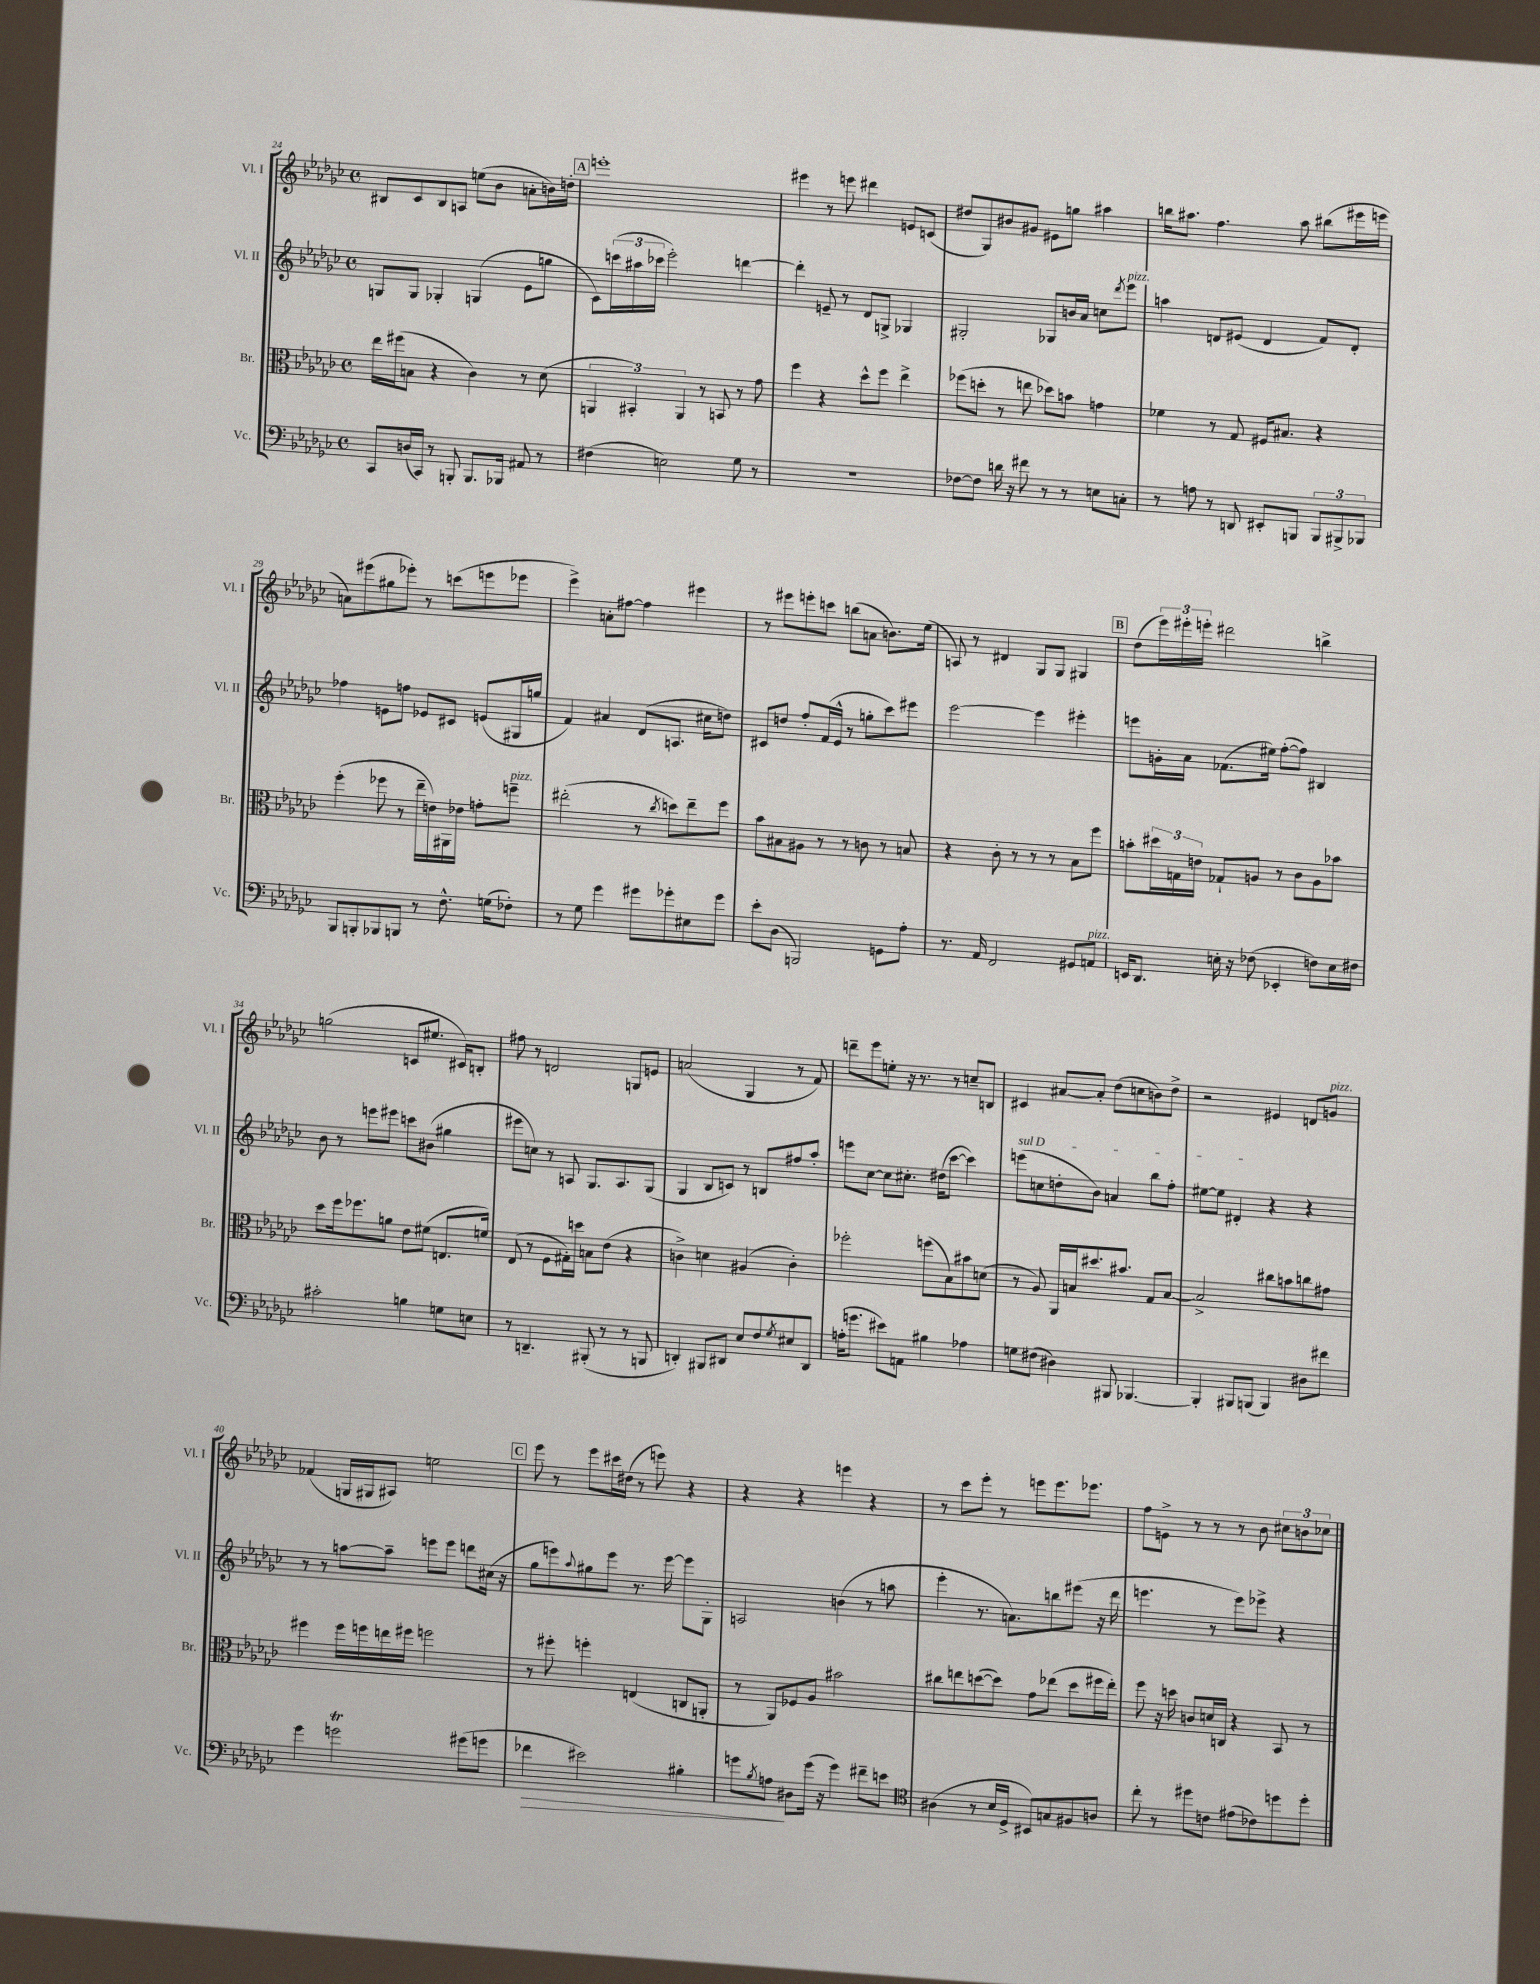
<<
\new StaffGroup <<
\new Staff = "s0" \with { instrumentName = "Vl. I" shortInstrumentName = "Vl. I" } {
    \clef treble \key ges \major \defaultTimeSignature \time 4/4
    bis8 ces'8 bis8 a8 e''8( bes'8 a'8-. b'16) d''16-. |
    \mark \markup { \box "A" } e'''1-. |
    eis'''4 r8 e'''8 dis'''4 e'8 c'8( |
    dis''8 ges8) bis'8 gis'8 eis'8 g''8 ais''4 |
    b''16 ais''8. f''4. ais''8 bis''8( eis'''16 e'''16 |
    a'8) eis'''8( gis''8 ees'''8-.) r8 c'''8( e'''8 ees'''8 |
    ees'''4->) a'8-. fis''8~ fis''4 eis'''4 |
    r8 eis'''8 e'''8-. c'''8 b''8( a'8 b'8.) ees''16( |
    a8) r8 dis'4 ges8 ges8 gis4 |
    \mark \markup { \box "B" } des''8( \tuplet 3/2 { ees'''16) eis'''16-. e'''16-. } dis'''2 b''4-> |
    g''2( c'8 eis''8. cis'16) b8-. |
    fis''8 r8 d'2 g8 e'8 |
    a'2( ges4 r8 f'8) |
    d'''8-- ees'''8 e''8-. r16 r8. r8 c''8-- b8 |
    cis'4 ais'8~ ais'8-. des''8( c''8 b'8) des''8-> |
    r2 eis'4 d'8 g'8^\markup { \italic "pizz." } |
    fes'4( g16 gis16 ais8) e''2 |
    \mark \markup { \box "C" } ees'''8 r8 ees'''8 cis'''16 dis''16( r8 e'''8) r4 |
    r4 r4 e'''4 r4 |
    r8 ces'''8 ees'''8-. r8 e'''8 e'''8. ees'''8. |
    f''8 e'8-> r8 r8 r8 bes'8 \tuplet 3/2 { cis''8 b'8 ces''8 } \bar "|." |
}
\new Staff = "s1" \with { instrumentName = "Vl. II" shortInstrumentName = "Vl. II" } {
    \clef treble \key ges \major \defaultTimeSignature \time 4/4
    g8 g8 ges4-. g4( ees'8 g''8 |
    \mark \markup { \box "A" } ces'8) \tuplet 3/2 { c'''16( ais''16 ces'''16 } ees'''2-.) d'''4~ |
    d'''4-. e'8-- r8 des'8 g8-> ges4 |
    gis2-. ges8 b'16 aes'16 c''8 \acciaccatura { des'''8 } ees'''8^\markup { \italic "pizz." } |
    a''4 d'8 eis'8( d'4 f'8) d'8-. |
    fes''4 e'8 f''8 ees'8 cis'8 e'8( gis16 g''16 |
    f'4) ais'4 des'8( a8. cis''16 d''8) |
    cis'8 d''8 f''8-. f'16( ees'16-^ r8 g''8-. ces'''8) eis'''8 |
    ees'''2~ ees'''4 eis'''4-. |
    \mark \markup { \box "B" } e'''8 g'16-. aes'16 fes'8.( eis''16) f''8~-.( f''8) bis4 |
    bes'8 r8 e'''8 eis'''8 c'''8 bis'8( gis''4 |
    eis'''8 c''8) r8 a8 ges8. a8. ges8( |
    ges4 bes8 c'8) r8 b8 fis''8 aes''8-. |
    e'''8 ces''8~ ces''8 cis''8.-. dis''16( ces'''8~ ces'''4) |
    \once \override TextSpanner.bound-details.left.text = \markup { \italic "sul D" } e'''8\startTextSpan( c''8 d''8-. bes'8) a'4 bes''8 f''8-. |
    eis''8~ eis''8 dis'4-.\stopTextSpan r4 r4 |
    r8 r8 a''8~ a''8-- e'''8 e'''8 d'''8 cis''16( r16 |
    \mark \markup { \box "C" } ges''8 e'''8) \appoggiatura { aes''8 } gis''8 e'''8 r8. e'''16~ e'''8 ges8-. |
    a2 b'4( r8 a''8 |
    ees'''4-. r8. a'8.) b''8 eis'''8( r16 des'''16 |
    e'''4. r8 e'''8) ees'''8-> r4 \bar "|." |
}
\new Staff = "s2" \with { instrumentName = "Br." shortInstrumentName = "Br." } {
    \clef alto \key ges \major \defaultTimeSignature \time 4/4
    ees''16 fis''16( b8 r4 ces'4) r8 des'8( |
    \mark \markup { \box "A" } \tuplet 3/2 { a,4 bis,4-.) a,4 } r8 b,8 r8 ges'8 |
    f''4 r4 des''8-^ f''8 ees''4-> |
    fes''8( d''8-. r8 e''8 des''8) b'8 g'4 |
    fes'4 r8 ges8 fis16 bis8. r4 |
    f''4-.( fes''8 r8 ees''16-- e'16) ais,16 ees'16 g'8-. f''8--^\markup { \italic "pizz." } |
    eis''2-.( r8 \acciaccatura { ces''8 } d''8) eis''8-- f''8 |
    bes'8 bis8 ais8 r8 r8 c'8 r8 b8 |
    r4 ces'8-. r8 r8 r8 bes8 f''8 |
    \mark \markup { \box "B" } b'8-. \tuplet 3/2 { dis''16 g16 e'16 } ges8-! a8 r8 ces'8 a8 bes'8 |
    des''8 f''16 fes''8. a'8 ees'8 fis'8( e8. f'16) |
    ees8( r8 f8 gis16-.) d''16 b8 ees'8( r4 |
    c'4->) d'4 ais4( c'4-.) |
    fes''2-. f''8( bes8) bis'8 d'8( |
    r8 aes8) aes,16 b16 dis''8. bis'8. ges8 b8~ |
    b2-> cis''8 b'8 c''8 gis'8 |
    fis''4 fis''16 f''16 e''16 fis''16 f''2 |
    \mark \markup { \box "C" } r8 fis''8-. f''4-. e4( c8 a,8-. |
    r8 aes,8) fes8 aes8 bis'2 |
    cis''8 e''8 d''8~( d''8) ges'8 ees''8( d''8 fis''16 ees''16-.) |
    f''8 r16 d''16 c'8 d'16 c16 r4 bes,8 r8 \bar "|." |
}
\new Staff = "s3" \with { instrumentName = "Vc." shortInstrumentName = "Vc." } {
    \clef bass \key ges \major \defaultTimeSignature \time 4/4
    ces,8 d16( ces,16) r8 b,,8-. b,,8. bes,,16 ais,8 r8 |
    \mark \markup { \box "A" } fis4( e2) ges8 r8 |
    R1 |
    fes8~ fes8 d'16 r16 fis'8 r8 r8 e8 c8-. |
    r8 a8 r8 d,8 eis,8-. b,,8 \tuplet 3/2 { b,,8 bis,,8-> bes,,8 } |
    bes,,8 b,,8-. bes,,8 b,,8 r8 f8.-^ g16( fes8-.) |
    r8 ges8 ges'4 gis'8 ges'8-. eis8 ges'8 |
    ees'8-. des8( b,,2) g,8 aes8-. |
    r8. aes,16 f,2 gis,8 a,8^\markup { \italic "pizz." } |
    \mark \markup { \box "B" } e,16 des,8. e16-. r16 fes8( ees,4-. f8) e16 fis16 |
    cis'2-. b4 g8 e8 |
    r8 d,4.-- bis,,8-.( r8 r8 b,,8 |
    d,4-.) bis,,8 dis,8 ees8 f8 \acciaccatura { ges8 } eis8 dis,8 |
    a16-.( g'8. eis'8) a,8 bis4 aes4 |
    g8 fis8( dis4) bis,,8 bes,,4.~ |
    bes,,4-. bis,,8 b,,8( b,,4) dis8 fis'8 |
    ges'4 g'2\trill gis'8( g'8 |
    \mark \markup { \box "C" } fes'4\> eis'2) bis4-. |
    g'8 \acciaccatura { bes8 } a8\! dis8 g'16( r16 g'4) fis'8-- e'8 |
    \clef tenor ais4( r8 bes16 des16-> bis,8) g8 fis8 a8 |
    ces''8-. r8 dis''8 c'8 eis'8( ces'8) d''8 d''8-. \bar "|." |
}
>>
>>
\layout { \context { \Score currentBarNumber = #24 } }
